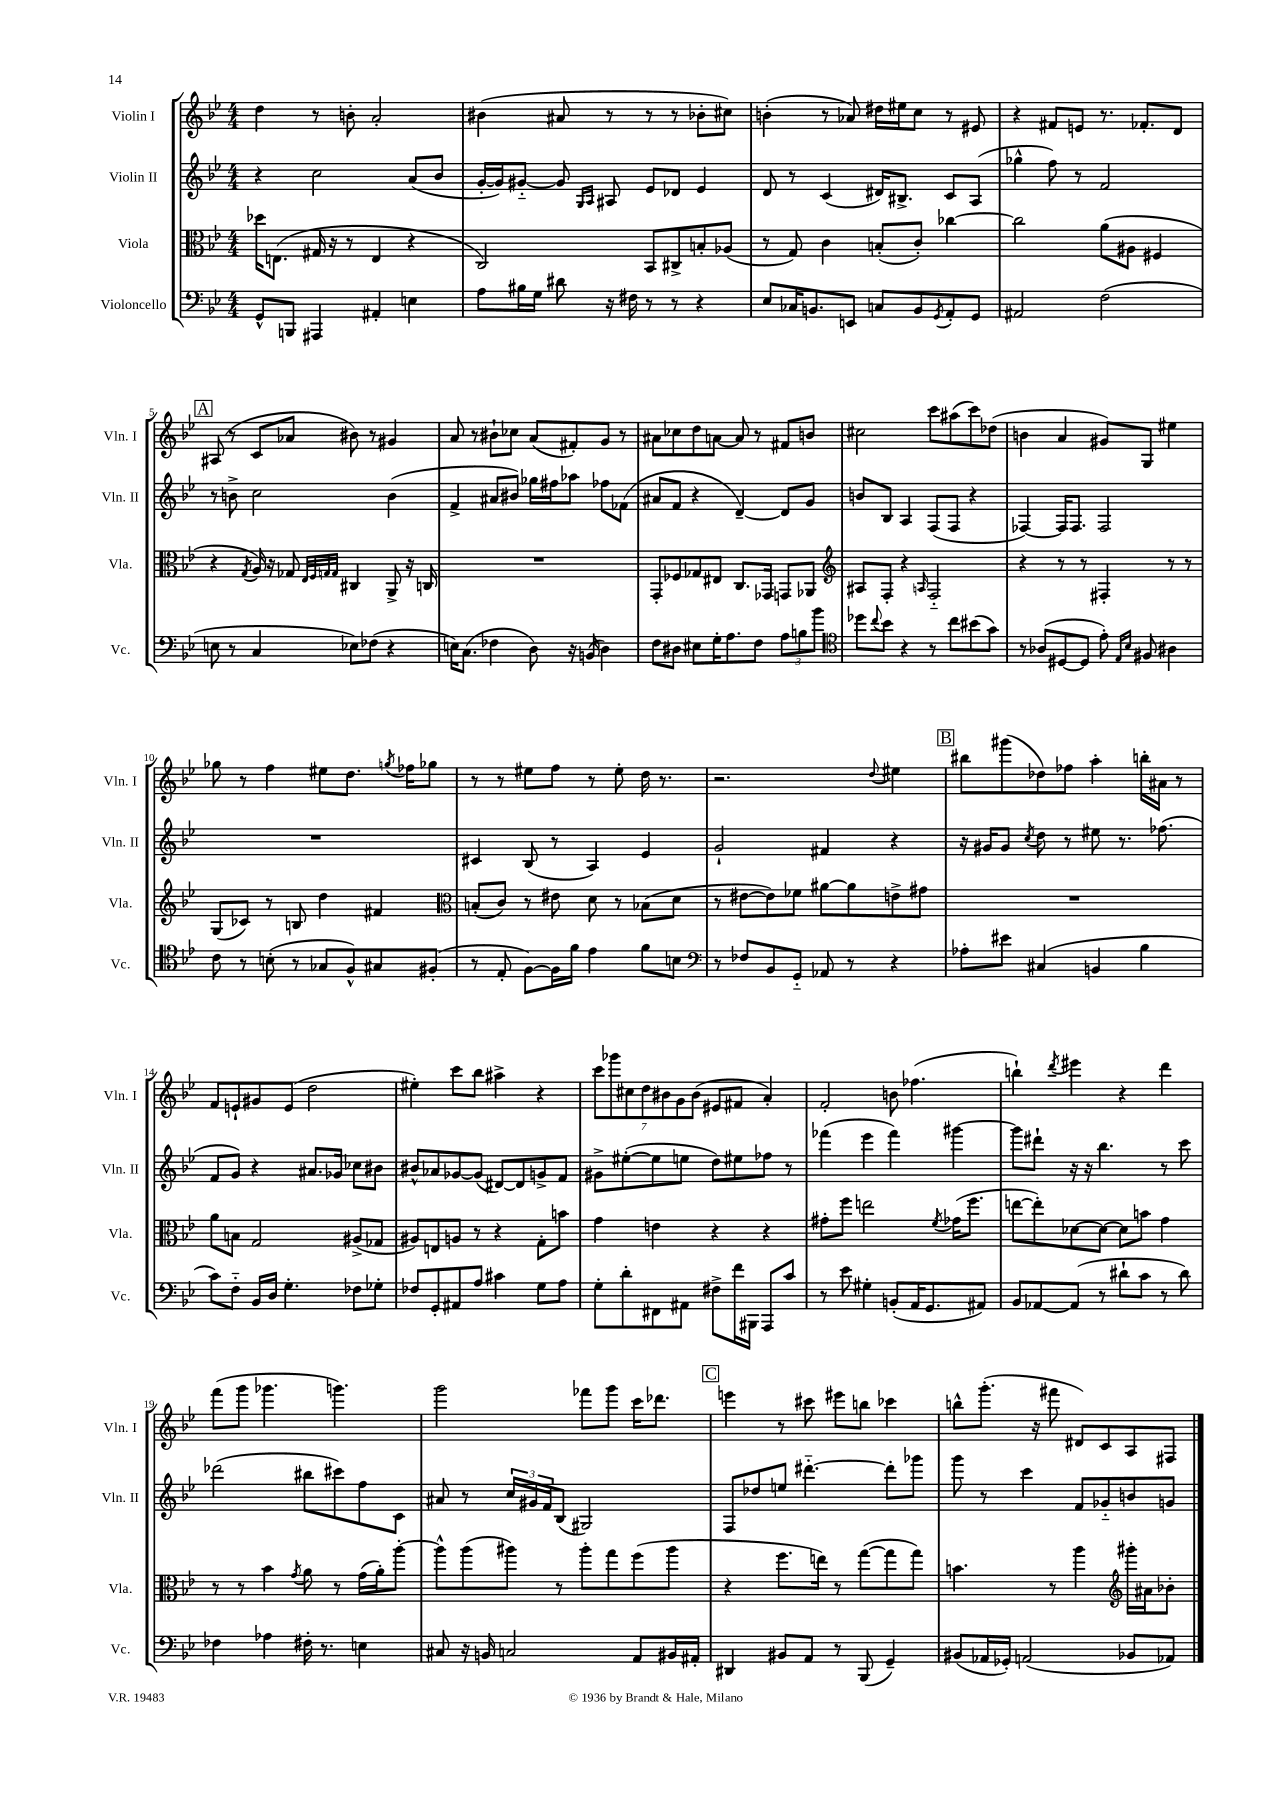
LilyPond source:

<<
\new StaffGroup <<
\new Staff = "s0" \with { instrumentName = "Violin I" shortInstrumentName = "Vln. I" } {
    \clef treble \key bes \major \numericTimeSignature \time 4/4
    d''4 r8 b'8-. a'2-. |
    bis'4( ais'8 r8 r8 r8 bes'8-. cis''8) |
    b'4-.( r8 aes'8) dis''16 eis''16 c''8 r8 eis'8 |
    r4 fis'8 e'8 r8. fes'8.-. d'8 |
    \mark \markup { \box "A" } ais8( r8 c'8 aes'8 bis'8) r8 gis'4 |
    a'8 r8 bis'8-! ces''8 a'8( fis'8-.) g'8 r8 |
    ais'8 ces''8 d''8 a'8~ a'8 r8 fis'8 b'8 |
    cis''2 c'''8 ais''8( c'''8) des''8( |
    b'4 a'4 gis'8) g8 eis''4 |
    ges''8 r8 f''4 eis''8 d''8. \acciaccatura { g''8 } fes''16 ges''8 |
    r8 r8 eis''8 f''8 r8 eis''8-. d''16 r8. |
    r2. \appoggiatura { d''8 } eis''4 |
    \mark \markup { \box "B" } bis''8 gis'''8( des''8) fes''8 a''4-. b''16-. ais'16 r8 |
    f'8 e'8-! gis'8 e'8( d''2 |
    eis''4-.) c'''8 bes''8 ais''4-> r4 |
    \tuplet 7/4 { c'''8 ges'''8 cis''8 d''8 bis'8 g'8 bis'8( } eis'8 fis'8 a'4-.) |
    f'2-. b'8 fes''4.( |
    b''4-!) \acciaccatura { d'''8 } eis'''4 r4 d'''4 |
    f'''8( g'''8 ges'''4. g'''4.) |
    g'''2 fes'''8 g'''8 c'''16 des'''8. |
    \mark \markup { \box "C" } e'''4 r8 cis'''8 eis'''8 b''8 ces'''4 |
    b''8-^ g'''8.-.( r16 fis'''8 dis'8) c'8 a8 fis8 \bar "|." |
}
\new Staff = "s1" \with { instrumentName = "Violin II" shortInstrumentName = "Vln. II" } {
    \clef treble \key bes \major \numericTimeSignature \time 4/4
    r4 c''2 a'8( bes'8 |
    g'16~-. g'16) gis'8~-_ gis'8 \grace { g16 a16 } ais8 ees'8 des'8 ees'4 |
    d'8 r8 c'4( dis'16) bis8.-> c'8 a8( |
    ges''4-^ f''8) r8 f'2 |
    \mark \markup { \box "A" } r8 b'8-> c''2 b'4( |
    f'4-> ais'8 bis'8) ges''16 fis''16 aes''8 fes''8 fes'8( |
    ais'8 f'8 r4 d'4~--) d'8 g'8 |
    b'8 bes8 a4 f8( f8 r4 |
    fes4~) fes16 fes8. fes2 |
    R1 |
    cis'4 bes8( r8 a4) ees'4 |
    g'2-! fis'4 r4 |
    \mark \markup { \box "B" } r16 gis'16 gis'8 \acciaccatura { c''8 } d''8 r8 eis''8 r8. fes''8.( |
    f'8 g'8) r4 ais'8. ges'16 ces''8 bis'8 |
    bis'8-^ aes'8 ges'8~ ges'8( dis'8~) dis'8 g'8-> f'8 |
    gis'8-> eis''8~-.( eis''8 e''8 d''8) eis''8 fes''8 r8 |
    fes'''4( ees'''4 fes'''4) gis'''4~ |
    gis'''8 dis'''8-! r16 r16 bes''4. r8 c'''8 |
    des'''2( bis''8 cis'''8) f''8 c'8 |
    ais'8 r8 \tuplet 3/2 { c''16 gis'16 f'16 } bes8( gis2) |
    \mark \markup { \box "C" } f8 des''8 e''8 dis'''4.~-_ dis'''8-. ges'''8 |
    g'''8 r8 c'''4 f'8 ges'8-_ b'8 g'8 \bar "|." |
}
\new Staff = "s2" \with { instrumentName = "Viola" shortInstrumentName = "Vla." } {
    \clef alto \key bes \major \numericTimeSignature \time 4/4
    des''16 e8.( gis16 r16 r8 e4 r4 |
    c2) bes,8 cis8-> b8-. aes8( |
    r8 g8) c'4 b8-.( c'8-.) ces''4~ |
    ces''2 a'8( ais8 fis4 |
    \mark \markup { \box "A" } r4 \acciaccatura { g8 } a16) r16 ges8 \grace { ees32 f32 g32 g32 } cis4 a,8-> r16 c16 |
    R1 |
    g,8-. fes8 ges8 eis8 c8. ges,16 g,8 aes,8 |
    \clef treble ais8 f8-. r4 \grace { a16 } f2-_ |
    r4 r8 r8 fis4-. r8 r8 |
    g8( ces'8) r8 b8 d''4 fis'4 |
    \clef alto b8-.( c'8) r8 eis'8 d'8 r8 bes8( d'8 |
    r8 eis'8~ eis'8) fes'8 ais'8~ ais'8 e'8-> gis'8 |
    \mark \markup { \box "B" } R1 |
    a'8 b8 g2 ais8->( ges8 |
    ais8) e8 a8 r8 r4 g8-. b'8 |
    g'4 e'4 r4 r4 |
    gis'8-. f''8 e''2 \acciaccatura { f'8 } ges'16( f''8. |
    e''8~ e''8-.) des'8~ des'8~ des'8 b'8 g'4 |
    r8 r8 bes'4 \acciaccatura { g'8 } a'8 r8 g'16( a'16-.) a''8~-. |
    a''8-^ a''8( ais''8) r8 ais''8-. g''8 f''8( ais''8 |
    \mark \markup { \box "C" } r4 f''8. e''16) r8 g''8~( g''8 g''8) |
    b'4. r8 a''4 \clef treble gis'''16-. ais'16 bes'8-. \bar "|." |
}
\new Staff = "s3" \with { instrumentName = "Violoncello" shortInstrumentName = "Vc." } {
    \clef bass \key bes \major \numericTimeSignature \time 4/4
    g,8-^ b,,8 ais,,4 ais,4-. e4 |
    a8 bis16 g16 dis'8 r16 fis16 r8 r8 r4 |
    ees8 ces16 b,8. e,8 c8 b,8 \acciaccatura { g,8 } a,8-. g,8 |
    ais,2 f2( |
    \mark \markup { \box "A" } e8 r8 c4 ees8) fes8( r4 |
    e16) c8.( fes4 d8) r16 b,16( d4) |
    f8 dis8 eis8 g16-. a8. f8 \tuplet 3/2 { a8 b8 bes'8 } |
    \clef tenor des''8 \appoggiatura { c''8 } bes'8 r4 r8 c''8 bis'8( g'8) |
    r8 aes8( dis8~ dis8 ees'8-.) \grace { ees16 bes16 } fis8 ais4 |
    c'8 r8 b8-.( r8 ges8 f8-^) gis8 fis8-.( |
    r8 ees8-. f8~) f16 f'16 ees'4 f'8 b8 |
    \clef bass r8 fes8 bes,8 g,8-_ aes,8 r8 r4 |
    \mark \markup { \box "B" } aes8-. eis'8 cis4( b,4 bes4 |
    c'8) f8-_ bes,16 d16 g4.-. fes8 ges8-. |
    fes8 g,8-. ais,8 a8 cis'4 g8 a8 |
    g8-. d'8-. fis,8 ais,8 fis8-> f'16 bis,,16 a,,8 c'8 |
    r8 ees'8 gis4-. b,8-.( a,16 g,8. ais,8) |
    bes,8 aes,8~ aes,8( r8 dis'8-! c'8 r8 dis'8) |
    fes4 aes4 fis16-. r8. e4 |
    cis8 r16 b,16 c2 a,8 bis,16 ais,16-. |
    \mark \markup { \box "C" } dis,4 bis,8 a,8 r8 bes,,8( g,4--) |
    bis,8( aes,16 ges,16-.) a,2( bes,8 aes,8) \bar "|." |
}
>>
>>
